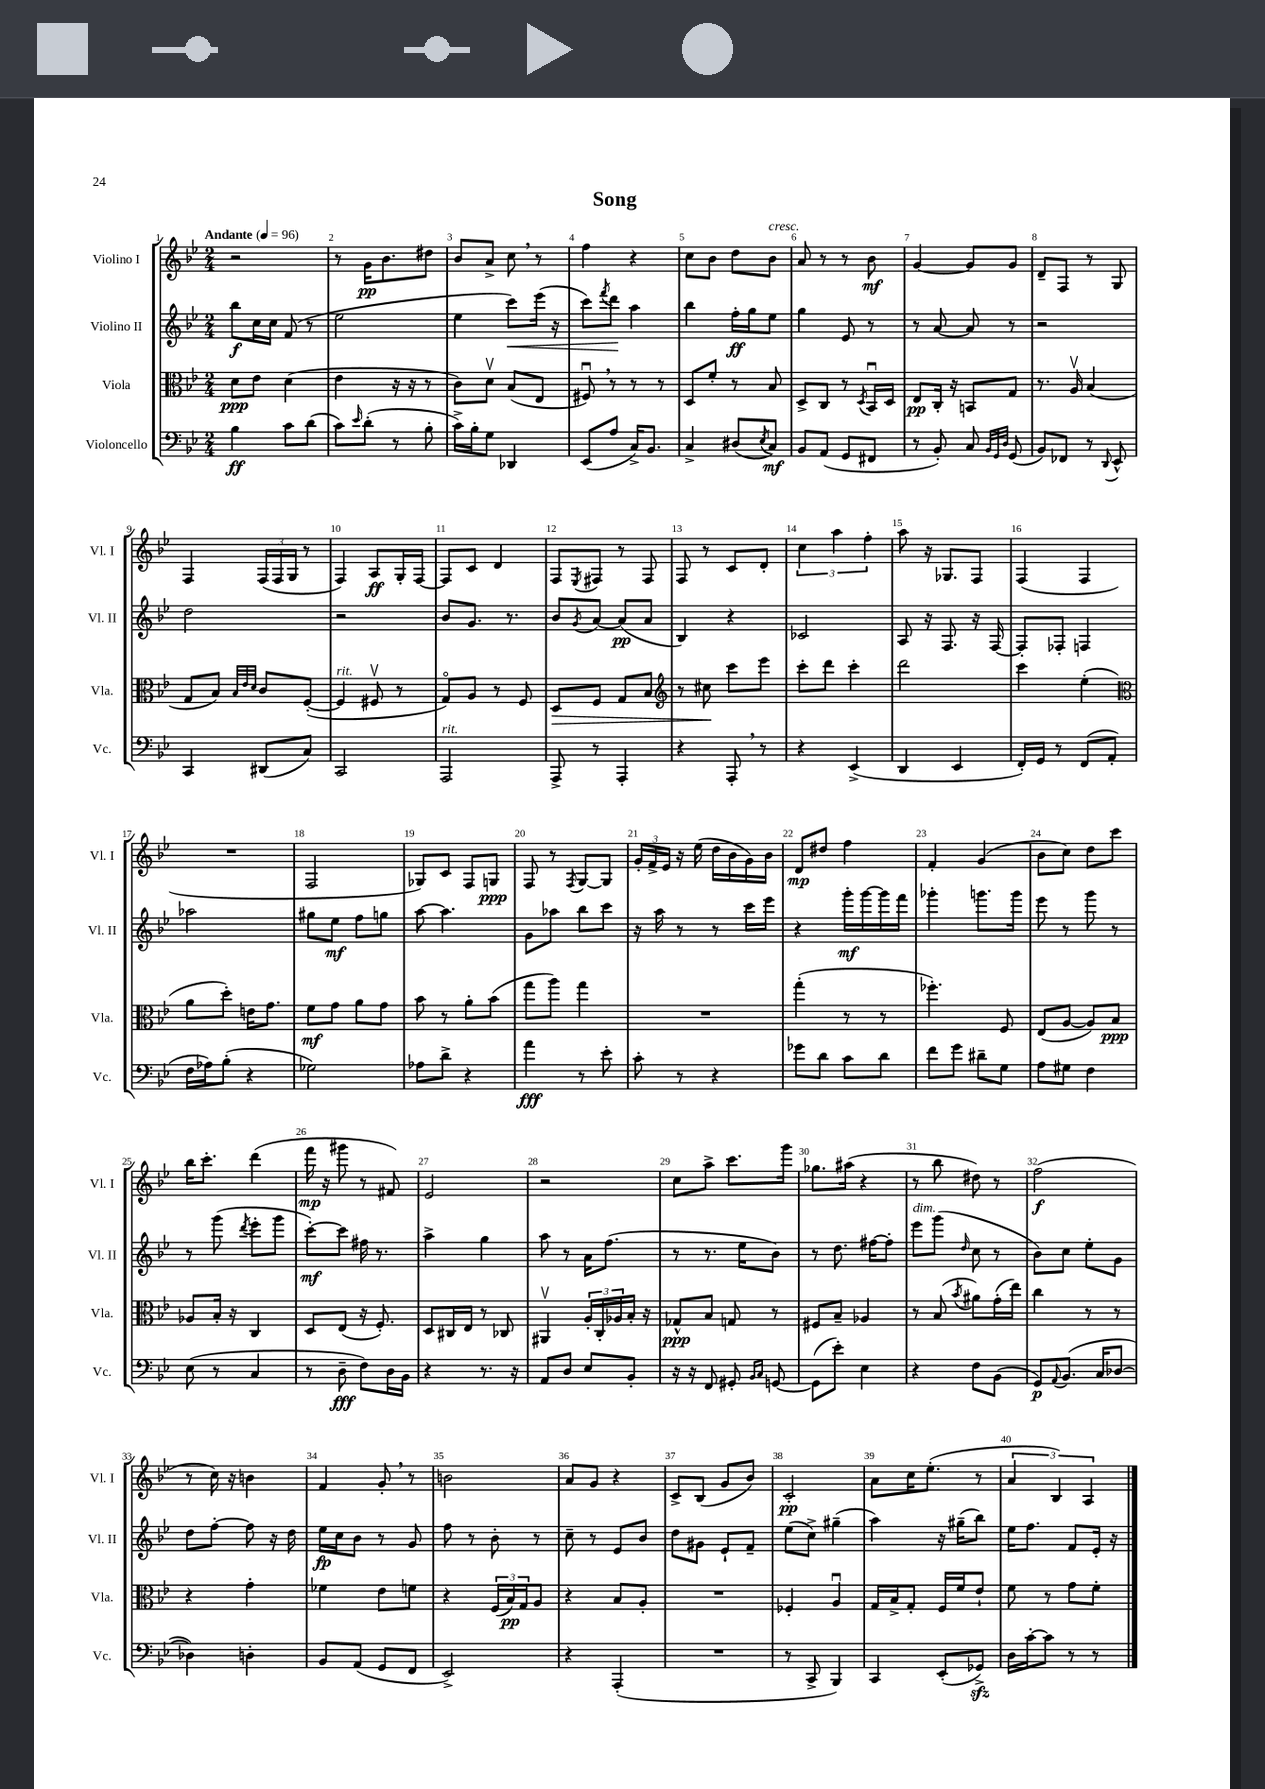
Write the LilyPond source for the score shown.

\header { title = "Song" }
<<
\new StaffGroup <<
\new Staff = "s0" \with { instrumentName = "Violino I" shortInstrumentName = "Vl. I" } {
    \clef treble \key bes \major \numericTimeSignature \time 2/4 \tempo "Andante" 4 = 96
    r2 |
    r8 g'16\pp bes'8. dis''8 |
    bes'8 a'8-> c''8 \breathe r8 |
    f''4 r4 |
    c''8 bes'8 d''8 bes'8^\markup { \italic "cresc." } |
    a'8 r8 r8 bes'8\mf |
    g'4~ g'8 g'8 |
    d'8-- f8 r8 g8 |
    f4 \tuplet 3/2 { f16( f16 g16 } r8 |
    f4) a8\ff g16-. f16~ |
    f8 c'8 d'4 |
    f8 \acciaccatura { ees8 } fis8 r8 fis8 |
    f8 r8 c'8 d'8-. |
    \tuplet 3/2 { c''4 a''4 f''4-. } |
    a''8 r16 ges8. f8 |
    f4( f4 |
    R2 |
    f2 |
    ges8) c'8 f8 g8\ppp |
    f8 r8 \acciaccatura { f8 } g8~ g8 |
    \tuplet 3/2 { g'16-. f'16-> ees'16 } r16 ees''16( d''16 bes'16 g'16) bes'16 |
    d'8\mp dis''8 f''4 |
    f'4-. g'4( |
    bes'8 c''8) d''8 c'''8 |
    bes''16 c'''8.-. d'''4( |
    f'''16\mp r16 gis'''8 r8 fis'8) |
    ees'2 |
    r2 |
    c''8 a''8-> c'''8. g'''16 |
    ges''8. ais''16( r4 |
    r8 bes''8 dis''8) r8 |
    f''2\f( |
    r8 c''16) r16 b'4 |
    f'4 g'8-. \breathe r8 |
    b'2 |
    a'8 g'8 r4 |
    c'8-> bes8( g'8 bes'8) |
    c'2-.\pp |
    a'8 c''16 ees''8.-.( r8 |
    \tuplet 3/2 { a'4 bes4) a4 } \bar "|." |
}
\new Staff = "s1" \with { instrumentName = "Violino II" shortInstrumentName = "Vl. II" } {
    \clef treble \key bes \major \numericTimeSignature \time 2/4
    bes''8\f c''16 c''16 f'8( r8 |
    ees''2 |
    ees''4 c'''8\<) ees'''16( r16 |
    c'''8) \acciaccatura { f'''8 } d'''8\! a''4 |
    bes''4 f''16-.\ff g''16 ees''8 |
    g''4 ees'8 r8 |
    r8 a'8~ a'8 r8 |
    r2 |
    d''2 |
    r2 |
    bes'8 g'8. r8. |
    bes'8 \acciaccatura { g'8 } a'8~ a'8\pp( a'8 |
    bes4) r4 |
    ces'2 |
    a8 r16 f8. r16 f16~ |
    f8-. fes8-. f4 |
    aes''2 |
    gis''8 ees''8\mf f''8 g''8 |
    a''8~ a''4. |
    g'8 aes''8 bes''8 c'''8 |
    r16 a''16 r8 r8 c'''16 ees'''16 |
    r4 g'''16-.\mf g'''16~ g'''16 f'''16 |
    ges'''4-. g'''8. g'''16 |
    ees'''8 r8 g'''8 r8 |
    r8 g'''8( \acciaccatura { d'''8 } ees'''8-. g'''8 |
    c'''8~-.\mf) c'''8 fis''16 r8. |
    a''4-> g''4 |
    a''8 r8 a'16 f''8.( |
    r8 r8. ees''16 bes'8) |
    r8 d''8. fis''16~ fis''8-. |
    ees'''8^\markup { \italic "dim." } g'''8( \grace { d''16 } c''8 r8 |
    bes'8) c''8 ees''8-. g'8 |
    d''8 f''8~-. f''8 r16 d''16 |
    ees''16\fp c''16 bes'8 r8 g'8 |
    f''8 r8 bes'8-. r8 |
    c''8-- r8 ees'8 bes'8 |
    d''8 gis'8 ees'8-! f'8-- |
    ees''8( c''8->) gis''4--( |
    a''4) r16 gis''16--( bes''8) |
    ees''16 f''8. f'8 ees'16-. r16 \bar "|." |
}
\new Staff = "s2" \with { instrumentName = "Viola" shortInstrumentName = "Vla." } {
    \clef alto \key bes \major \numericTimeSignature \time 2/4
    d'8\ppp ees'8 d'4( |
    ees'4 r16 r16 r8 |
    c'8) d'8\upbow bes8( ees8 |
    fis8\downbow) \breathe r8 r8 r8 |
    d8 f'8-. r8 bes8 |
    d8-> c8 r8 \acciaccatura { d8 } bes,16\downbow d16 |
    ees8\pp c16-. r16 b,8 g8 |
    r8. a16\upbow bes4( |
    g8 bes8) \grace { bes32 ees'32 d'32 } c'8 f8~-.( |
    f4^\markup { \italic "rit." } fis8\upbow r8 |
    g8\flageolet) a8 r8 f8 |
    d8\> f8 g8 bes8 |
    \clef treble r8 cis''8\! c'''8 ees'''8 |
    c'''8-. d'''8 c'''4-. |
    d'''2 |
    c'''4 ees''4-.( |
    \clef alto a'8 d''8-.) e'16 g'8. |
    f'8\mf g'8 a'8 g'8 |
    bes'8 r8 a'8-. bes'8( |
    g''8 a''8) g''4 |
    R2 |
    g''4-.( r8 r8 |
    fes''4.-.) f8 |
    ees8( a8~ a8) bes8\ppp |
    aes8 bes16-. r16 c4 |
    d8 ees8( r16 f8.-.) |
    d8 cis16 ees16 r8 ces8 |
    ais,4\upbow \tuplet 3/2 { a16-. c16-. aes16 } bes16-. r16 |
    ges8-^\ppp bes8 g8 r8 |
    fis8 bes8-- aes4 |
    r8 bes8( \acciaccatura { bes'8 } ais'8) g'16-.( ees''16) |
    c''4 r8 r8 |
    r4 g'4-. |
    fes'4 ees'8 f'8 |
    r4 \tuplet 3/2 { f16( bes16\pp) g16 } a8 |
    r4 bes8 a8-. |
    R2 |
    fes4-. a4\downbow |
    g16 bes16-> g8-. f16 f'16 ees'8-! |
    f'8 r8 g'8 f'8-. \bar "|." |
}
\new Staff = "s3" \with { instrumentName = "Violoncello" shortInstrumentName = "Vc." } {
    \clef bass \key bes \major \numericTimeSignature \time 2/4
    bes4\ff c'8 d'8( |
    c'8) \grace { ees'16 } d'8-.( r8 bes8-. |
    c'16->) bes16-. g8 des,4 |
    ees,8( a8 c16->) bes,8. |
    c4-> dis8( \acciaccatura { ees8 } c8\mf) |
    bes,8 a,8( g,8 fis,8 |
    r8 bes,8-.) c8 \grace { bes,32 g,32 d32 } g,8( |
    bes,8) fes,8 r8 \appoggiatura { d,8 } ees,8-^ |
    c,4 dis,8( c8) |
    c,2 |
    a,,2^\markup { \italic "rit." } |
    a,,8-> r8 a,,4-. |
    r4 a,,8-. \breathe r8 |
    r4 ees,4->( |
    d,4 ees,4 |
    f,16-.) g,16 r8 f,8( a,8-. |
    f16 aes16) bes8-.( r4 |
    ges2) |
    aes8 d'8-> r4 |
    a'4\fff r8 ees'8-. |
    c'8-. r8 r4 |
    ges'8 d'8 c'8 d'8 |
    f'8 g'8 dis'8-- g8 |
    a8 gis8 f4 |
    ees8( r8 c4 |
    r8 d8--\fff f8) d16 bes,16 |
    r4 r8. r16 |
    a,8 d8 ees8 bes,8-. |
    r16 r16 f,8 gis,8-. \grace { bes,16 c16 } g,8~ |
    g,8( ees'8-.) ees4 |
    r4 f8 bes,8( |
    g,8\p) \appoggiatura { a,8 } bes,8.( c16 des8~ |
    des4) d4-. |
    bes,8 a,8( g,8 f,8 |
    ees,2->) |
    r4 a,,4-.( |
    R2 |
    r8 c,8-> bes,,4) |
    c,4 ees,8-.( ges,8->\sfz) |
    d16 c'16~-. c'8 r8 r8 \bar "|." |
}
>>
>>
